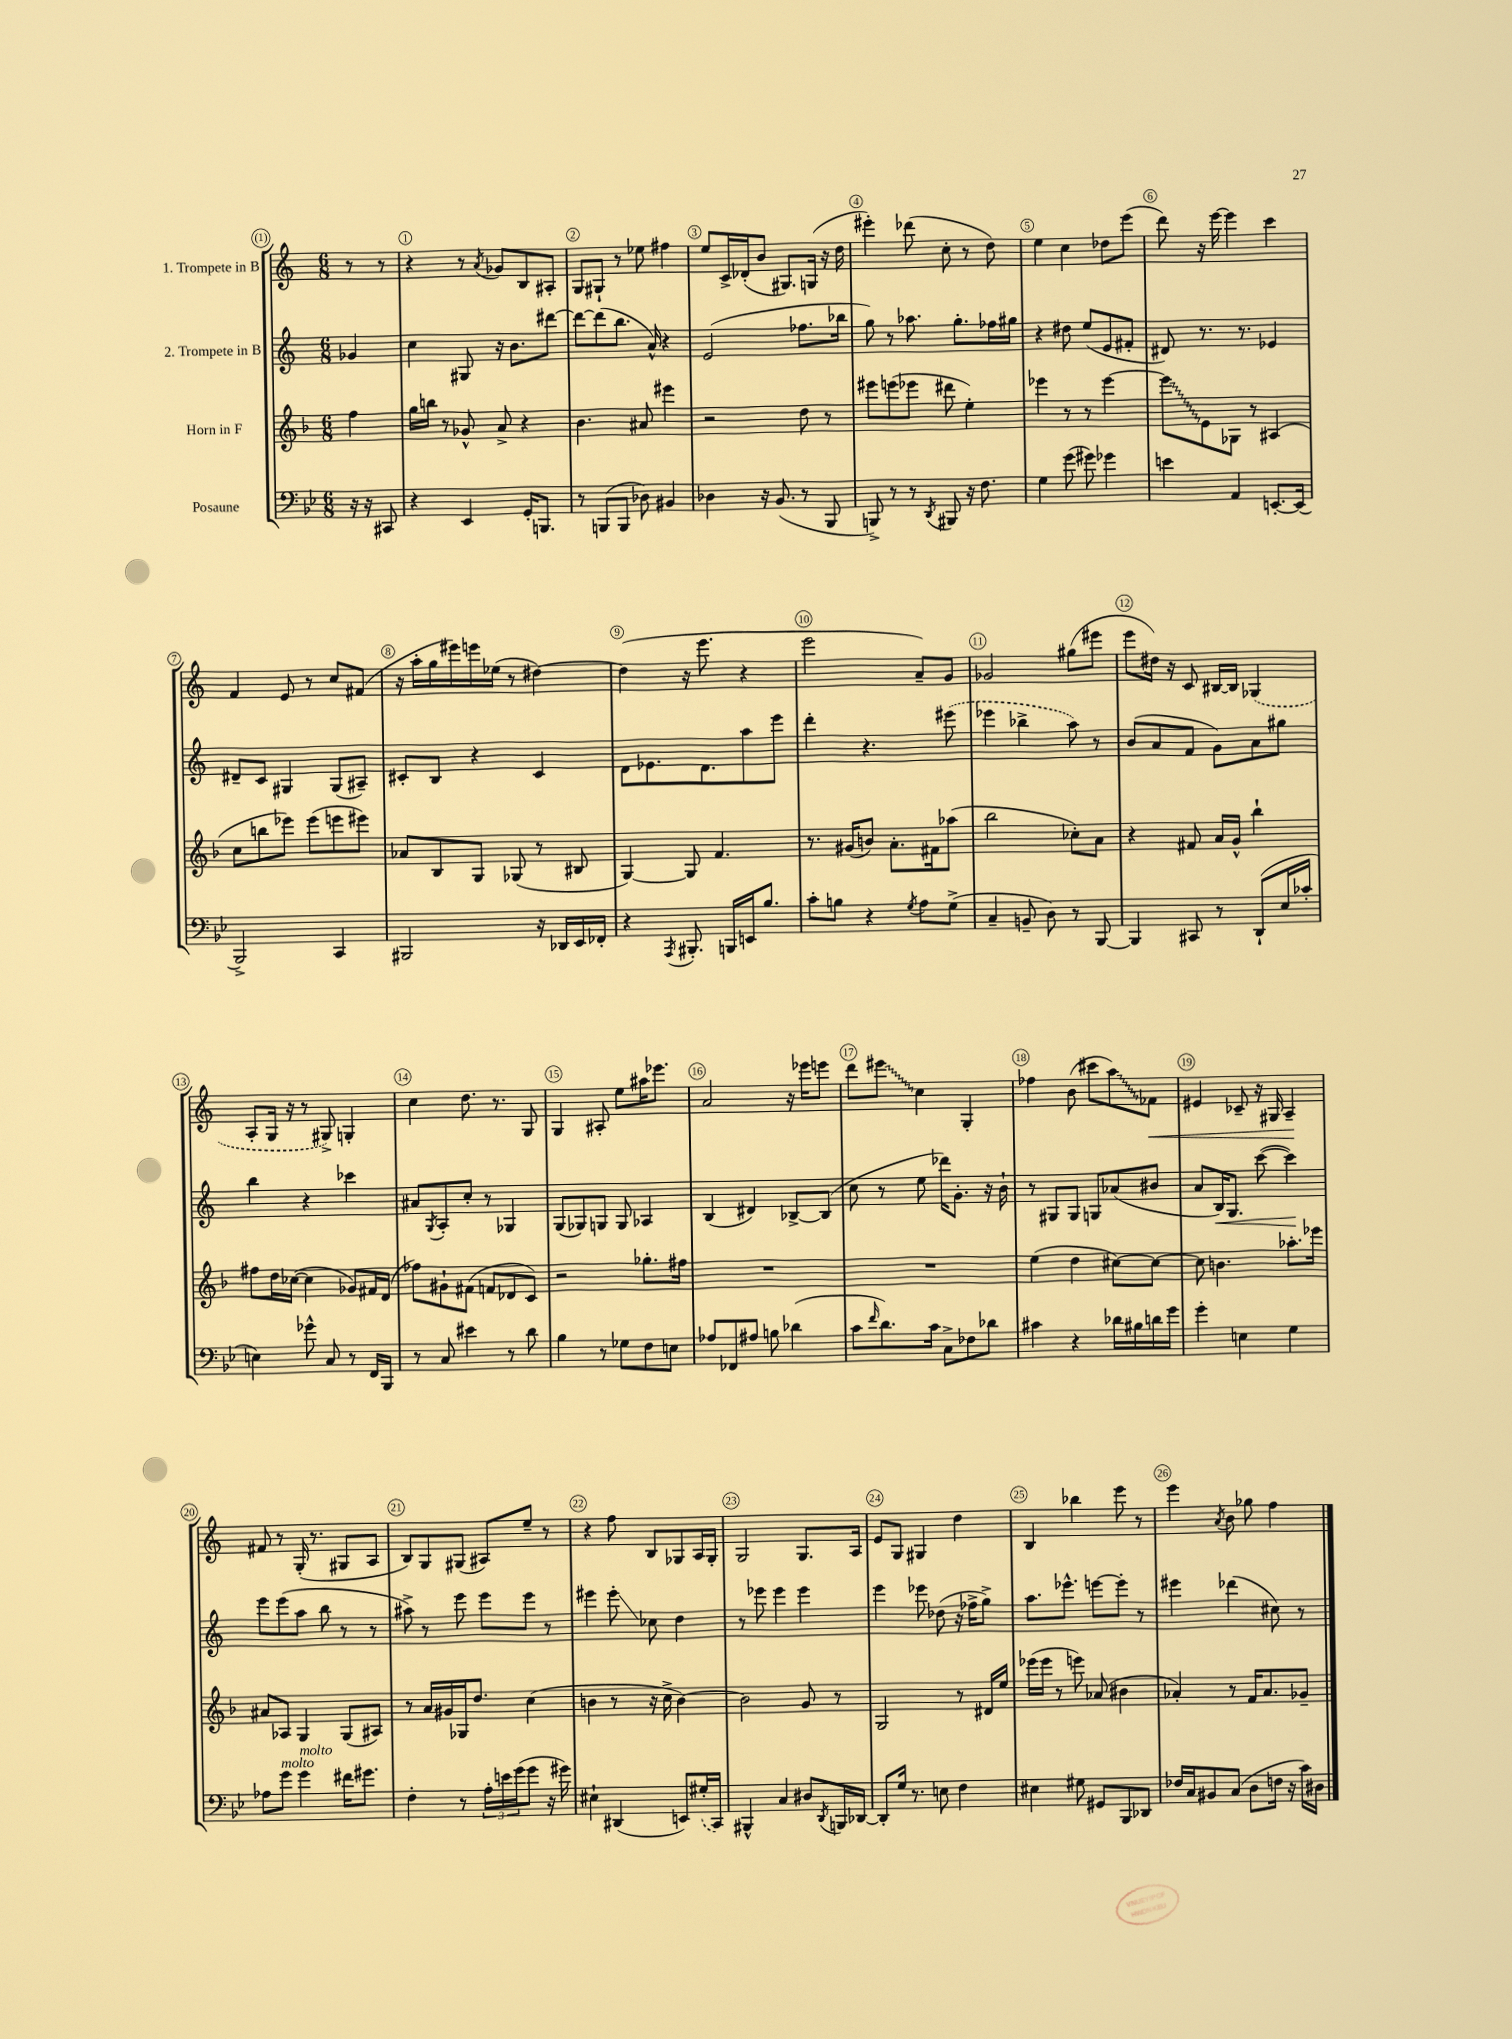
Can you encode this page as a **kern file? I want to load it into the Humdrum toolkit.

**kern	**kern	**kern	**kern
*staff4	*staff3	*staff2	*staff1
*clefF4	*clefG2	*clefG2	*clefG2
*k[b-e-]	*k[b-]	*k[]	*k[]
*M6/8	*M6/8	*M6/8	*M6/8
16r	4ff	4g-	8r
16r	.	.	.
8CC#	.	.	8r
=	=	=	=
4r	16gg	4cc	4r
.	16bb	.	.
.	8r	.	.
4EE-	8g-^^	8G#	8r
.	.	.	8qa
.	8a^	16r	8g-
.	.	8.b	.
16GG'	4r	.	8B
8.BBB	.	.	.
.	.	[8ddd#	8A#'
=	=	=	=
8r	4.b-	8ddd#_	8G
(8BBB	.	(8ddd#]	8G#`
8BBB	.	8.bb	8r
8D-)	8a#	.	8ee-
.	.	16a^^)	.
4BB#	4eee#	4r	4ff#
=	=	=	=
4D-	2r	(2e	8ee
.	.	.	16c^
.	.	.	(16d-'
16r	.	.	8b
(8.BB-	.	.	.
.	.	.	8.G#)
8r	8dd	8.ff-	.
.	.	.	(16G
8BBB-	8r	.	16r
.	.	16bb-	16dd
=	=	=	=
8BBB^)	8eee#	8gg)	4eee#')
8r	(8eee	8r	.
8r	8eee-	8.aa-	(8ddd-
8qDD	.	.	.
8BBB#	8ddd#	.	8cc'
.	.	8.gg'	.
16r	4ee')	.	8r
8.F	.	.	.
.	.	16ff-	8dd)
.	.	16gg#	.
=	=	=	=
4G	4eee-	4r	4ee
(8g	8r	8dd#	4cc
8g#)	8r	(8ee	.
4g-	[4eee-	8e	8dd-
.	.	8f#'	(8eee
=	=	=	=
4e	8eee-]	8d#)	8ddd)
.	8e	8.r	16r
.	.	.	[16eee
4AA	8G-	.	4eee]
.	.	8.r	.
.	8r	.	.
[8.EE'	(4A#	4e-	4ccc
(16EE]	.	.	.
=	=	=	=
2BBB-^)	8cc	8d#~	4f
.	8bb	8c	.
.	8eee-)	4G#	8e
.	(8eee-	.	8r
4CC	8eee	(8G#	8cc
.	8eee#)	8A#~)	(8f#
=	=	=	=
2BBB#	8a-	8c#'	16r
.	.	.	16aa'
.	8B-	8B	16gg
.	.	.	16eee#)
.	8G	4r	16eee
.	.	.	(16ee-
.	(8G-	.	8r
16r	8r	4c#	[4dd#)
16DD-	.	.	.
16EE-	8B#	.	.
16FF-'	.	.	.
=	=	=	=
4r	[4G)	8d	(4dd#]
.	.	8.e-	.
8qAAA	.	.	.
8.BBB#'	8G]	.	16r
.	.	8.d	8.eee
.	4.f	.	.
16BBB	.	.	.
16EE	.	8aa	4r
8.B-	.	.	.
.	.	8eee	.
=	=	=	=
8c'	8.r	4ddd'	2eee
8B	.	.	.
.	(16g#	.	.
4r	8b)	4.r	.
.	8.a'	.	.
8qG	.	.	.
8A	.	.	8a~)
.	16f#	.	.
(8G^	(8aa-	(8eee#	8g
=	=	=	=
4C~	2bb-	4eee-	2g-
8BB~	.	4bb-^	.
8D)	.	.	.
8r	8cc-')	8aa)	(8gg#
[8BBB-	8a	8r	8eee#
=	=	=	=
4BBB-]	4r	(8b	8eee
.	.	8a	16dd#)
.	.	.	16r
8CC#	8f#	8f	8c
8r	16a	8g)	[16B#
.	16g^^	.	16B#]
(8DD`	4bb-`	8a	(4G-
16E-	.	8gg#	.
16c-'	.	.	.
=	=	=	=
4E)	8ff#	4bb	8A'
.	16dd	.	16G
.	([16cc-	.	16r
8g-^^	4cc-]	4r	8r
8C	.	.	8G#^)
8r	8g-)	4ccc-	4G'
16FF	16f#	.	.
16BBB-	(16d	.	.
=	=	=	=
8r	8ff-)	8a#	4cc
.	.	8qG	.
8C	8g#`	8A'	.
4e#	(8f#	8cc'	8.dd
.	8f	8r	.
.	.	.	8.r
8r	8d-	4G-	.
8d	8c)	.	8G
=	=	=	=
4B-	2r	(8G	4G
.	.	8G-)	.
8r	.	8G	8A#'
8G-	.	8G	8ee
8F	8.gg-'	4A-	16aa#
.	.	.	8.eee-
8E	.	.	.
.	16ff#	.	.
=	=	=	=
8A-	2.r	(4B	2a
8FF-	.	.	.
8A#	.	4d#)	.
8B	.	.	.
(4d-	.	[8B-^	16r
.	.	.	16eee-
.	.	(8B-]	8eee
=	=	=	=
8c	2.r	8cc	8ddd
16qqf	.	.	.
8.d)	.	8r	8eee#
.	.	8ee	4cc
16c	.	.	.
8C^	.	16ddd-)	.
.	.	8.g'	.
8F-	.	.	4G'
8d-	.	16r	.
.	.	16b`	.
=	=	=	=
4c#	(4ee	8r	4ff-
.	.	8G#	.
4r	4dd	8G#	(8b
.	.	8G	8ccc#
16d-	[8cc#)	(8a-	8aa)
16B#	.	.	.
16d	8cc#_	8b#	8f-
16g	.	.	.
=	=	=	=
4g'	8cc#]	8a	4e#
.	4.b	16B)	.
.	.	8.G	.
4E	.	.	8c-~
.	.	([8ccc	16r
.	.	.	16G#
4G	8.aa-'	4ccc])	4A~
.	16eee-	.	.
=	=	=	=
8A-	8a#	8eee	8f#
8g	8A-	(8eee	8r
4g	4G	8aa	(16G'
.	.	.	8.r
.	.	8bb	.
16f#	(8G	8r	8G#
8.g#	.	.	.
.	8A#)	8r	8A
=	=	=	=
4F'	8r	8aa#^)	8B)
.	16a	8r	8G
.	16g#	.	.
8r	16G-	8eee	(8G#
.	8.dd	.	.
24A'	.	8eee	8A#)
24e	.	.	.
(24g	.	.	.
8g	(4cc	8eee	8ee~
16r	.	8r	8r
16g#)	.	.	.
=	=	=	=
4E#`	4b	4eee#	4r
(4DD#	8r	8eee#'	8ff
.	16r	8cc-	8B
.	16cc^	.	.
8EE)	[4b)	4dd	8G-
(16G#'	.	.	16A
16CC)	.	.	16G-'
=	=	=	=
4BBB#^^	2b]	8r	2G
.	.	8eee-	.
4C	.	4eee-	.
8D#	8g	4eee-	8.G
8qDD	.	.	.
16BBB	8r	.	.
[16DD-	.	.	16A
=	=	=	=
8DD-']	2G	4eee	8e
16G	.	.	8G
8.r	.	.	.
.	.	8eee-	4G#
8E	.	(8dd-	.
4F	8r	16r	4dd
.	.	16ff-^	.
.	16d#	8gg^)	.
.	16ee	.	.
=	=	=	=
4E#	(16eee-	8.aa	4B
.	16eee-	.	.
.	8r	.	.
.	.	8.eee-^^	.
8G#	8eee)	.	4bb-
8GG#	(8a-	[8eee	.
8BBB-	4b#	8eee']	8eee
8DD-	.	8r	8r
=	=	=	=
16F-	4a-')	4eee#	4eee
16C	.	.	.
8BB#	.	.	.
.	.	.	8qa
(8C	8r	(4ddd-	8b
8D	16f	.	8gg-
.	8.a-	.	.
16F	.	8cc#)	4ff
16r	.	.	.
16c)	8g-~	8r	.
16D#	.	.	.
==	==	==	==
*-	*-	*-	*-
